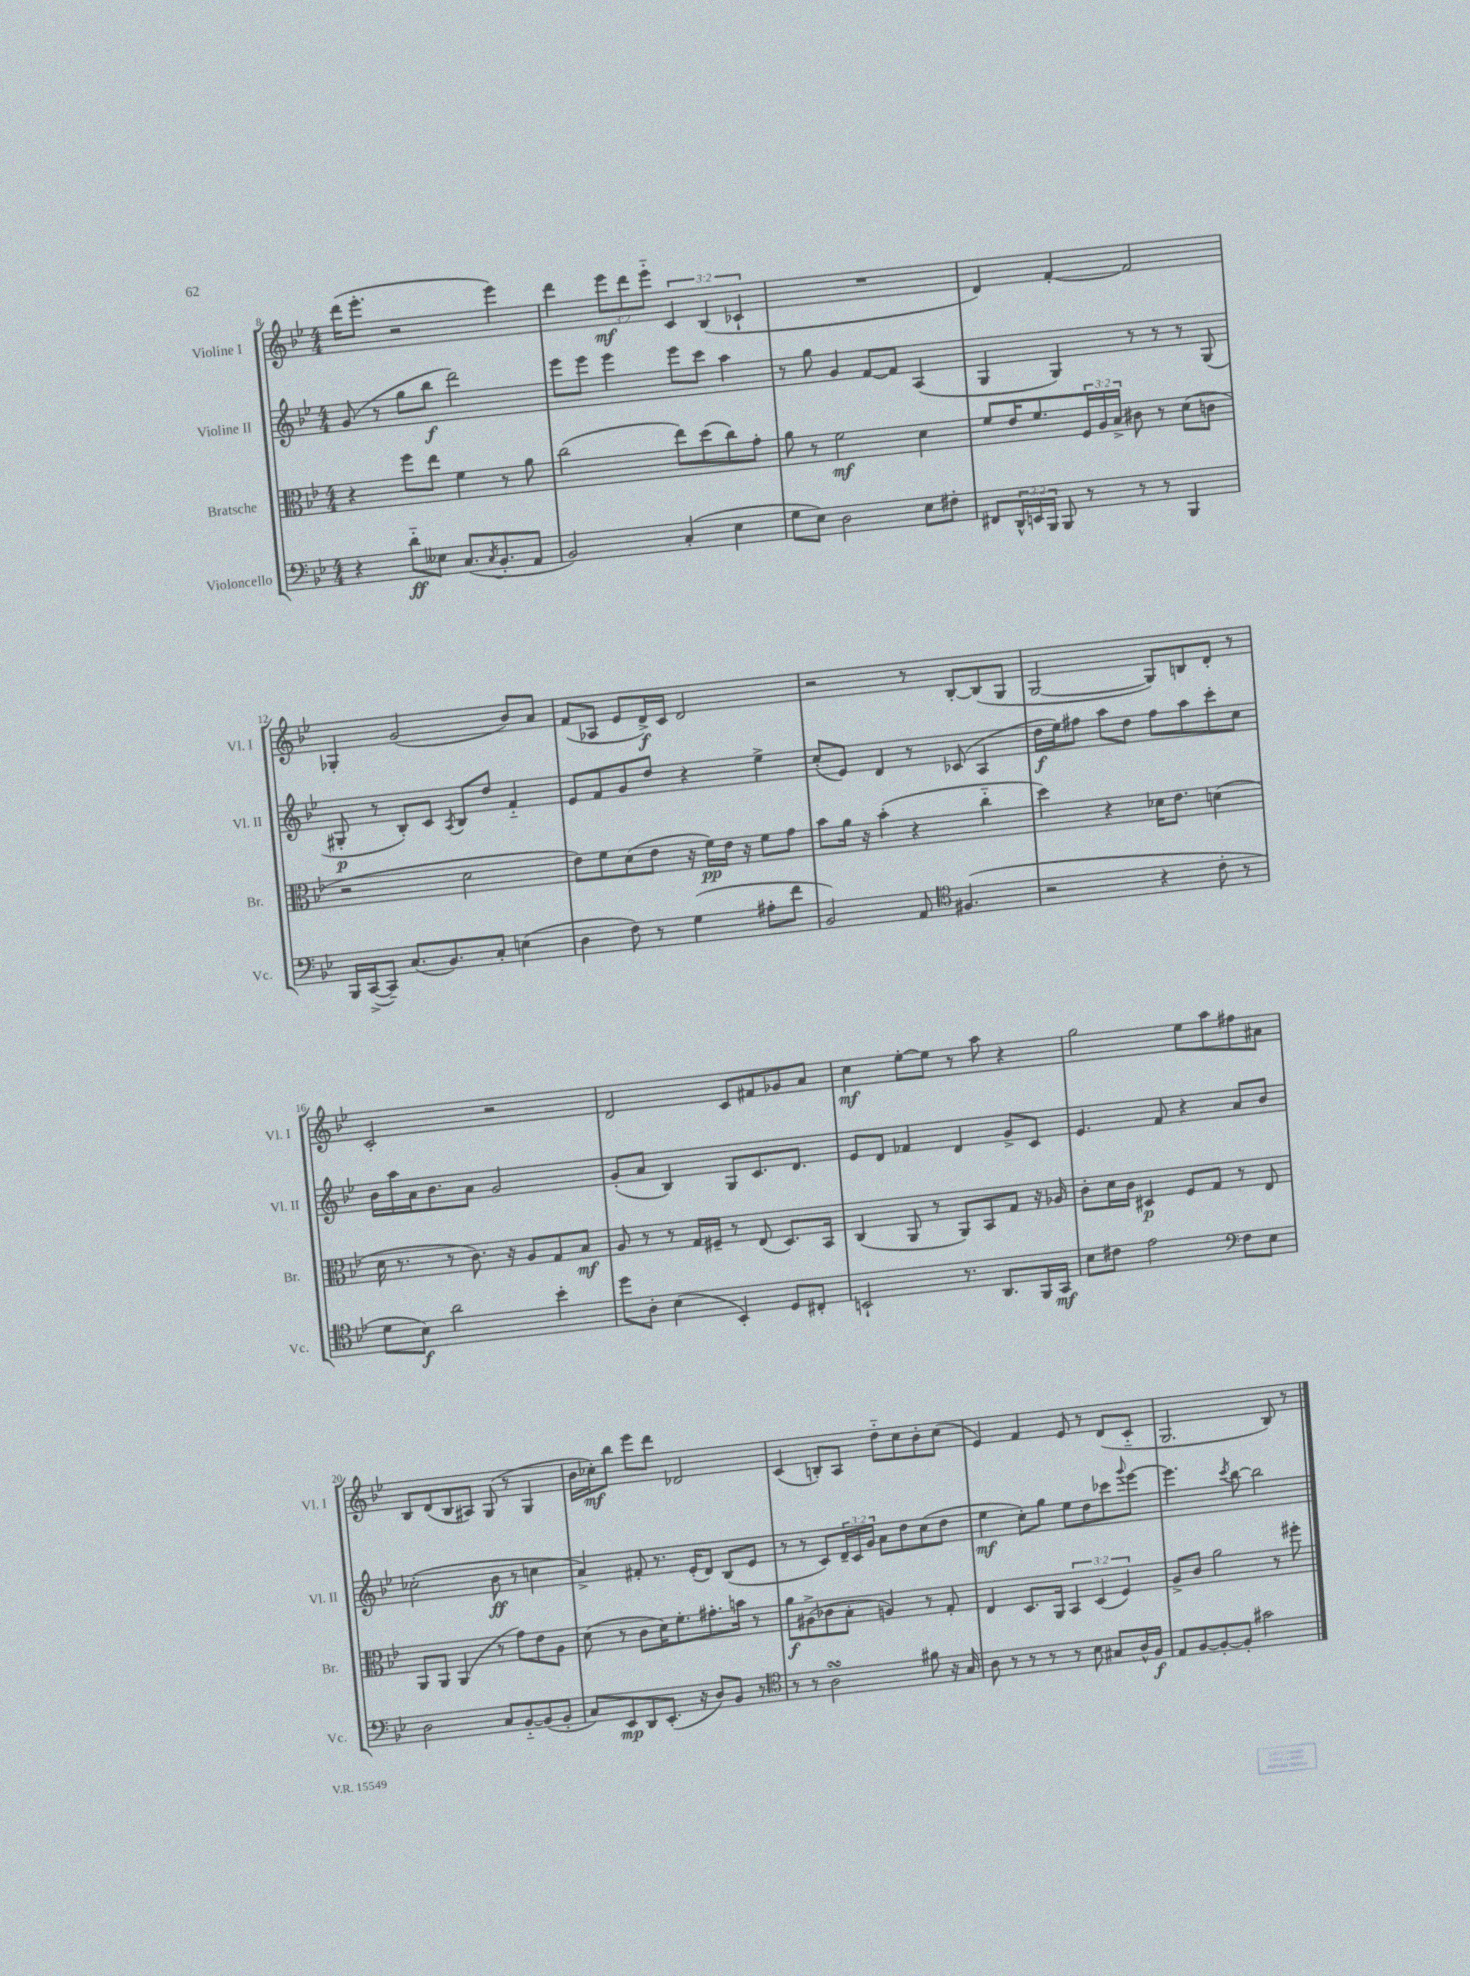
<<
\new StaffGroup <<
\new Staff = "s0" \with { instrumentName = "Violine I" shortInstrumentName = "Vl. I" } {
    \clef treble \key bes \major \numericTimeSignature \time 4/4 \override Staff.TupletNumber.text = #tuplet-number::calc-fraction-text
    d'''16( ees'''8.-. r2 ees'''4) |
    d'''4 \tuplet 3/2 { ees'''8\mf d'''8 ees'''8-_ } \tuplet 3/2 { c'4 bes4( ces'4-! } |
    R1 |
    d'4) f'4~-. f'2 |
    ges4-. g'2( bes'8) a'8 |
    f'8( aes8 ees'8 d'16->\f) c'16 d'2 |
    r2 r8 bes8~-. bes8( g8 |
    g2~ g8) b8 d'8-. r8 |
    c'2-. r2 |
    d'2 c'8 fis'8 ges'8 a'8 |
    c''4\mf ees''8~-. ees''8 r8 a''8 r4 |
    g''2 ees''8 a''8 fis''8 ais'8 |
    bes8 d'8( bes8 ais8) g8( r8 g4 |
    bes'16 ces''16-.\mf) bes''8 ees'''8 d'''8 des'2 |
    c'4( b8-.) a8 d''8-_ c''8 bes'8-. c''8( |
    ees'4) f'4 ees'8 r8 d'8( c'8-_ |
    g2. bes8) r8 \bar "|." |
}
\new Staff = "s1" \with { instrumentName = "Violine II" shortInstrumentName = "Vl. II" } {
    \clef treble \key bes \major \numericTimeSignature \time 4/4 \override Staff.TupletNumber.text = #tuplet-number::calc-fraction-text
    g'8( r8 g''8 bes''8\f d'''2) |
    ees'''8 ees'''8 ees'''4 ees'''8 c'''8 a''4 |
    r8 g''8 g'4 f'8~ f'8 a4( |
    g4 g4) r8 r8 r8 g8( |
    gis8-.\p r8 bes8-.) c'8 \acciaccatura { a8 } bes8 d''8 f'4-_ |
    ees'8 f'8 g'8 d''8 r4 ees''4-> |
    c''8-.( ees'8) d'4 r8 ces'8( a4 |
    d''16\f ees''16) fis''8 a''8 d''8 fis''8 a''8 c'''8-. c''8 |
    bes'16 a''16 a'16 bes'8. a'8 g'2 |
    g'8-.( a'8 bes4) g8 c'8. d'8. |
    ees'8 d'8 fes'4 d'4 g'8-> c'8 |
    ees'4. f'8 r4 a'8 bes'8 |
    ces''2-.( bes'8\ff r8 c''4 |
    a'4->) fis'8-. r8. ees'16-.( d'8) bes8( ees'8 |
    r8 r8 c'8) \tuplet 3/2 { d'16-- c'16 g'16 } a'8 d''8 c''8( d''8 |
    ees''4\mf c''8-.) g''8 ees''8 d''8 ces'''8 \appoggiatura { g'''8 } ees'''8~ |
    ees'''4. \acciaccatura { c'''8 } bes''8~ bes''2 \bar "|." |
}
\new Staff = "s2" \with { instrumentName = "Bratsche" shortInstrumentName = "Br." } {
    \clef alto \key bes \major \numericTimeSignature \time 4/4 \override Staff.TupletNumber.text = #tuplet-number::calc-fraction-text
    r4 f''8 ees''8 f'4 r8 a'8 |
    c''2( ees''8) d''8( c''8) g'8-. |
    a'8 r8 f'2\mf d'4 |
    f'8 ees'16 f'8. \tuplet 3/2 { f16 a16 bes16-> } cis'8 r8 d'8( c'8 |
    r2 d'2 |
    ees'8) f'8 d'8( ees'8 r16 f'16\pp) ees'16 r16 f'8 g'8 |
    bes'8 a'16 r16 bes'4-.( r4 c''4-_ |
    d''4) r4 des'16 ees'8. d'4( |
    d'16 r8. r8 c'8.) r16 a8 g8 bes8\mf |
    a8 r8 r8 g16 fis16-- r8 ees8( d8.) bes,16 |
    c4( a,8 r8 a,8) bes,8 g8 r16 aes16 |
    c'8-. d'16 c'16 dis4\p f8 g8 r8 ees8 |
    a,8 a,8 a,4( r8 g'8) ees'8 a8 |
    d'8( r8 c'8 d'16) f'8.-. gis'8.-. b'16 r8 |
    a'8\f ais8->( ces'8 bes8-. a4) r8 g8-. |
    ees4 d8. a,16 \tuplet 3/2 { bes,4 d4( f4) } |
    a8-> c'8 a'2 r8 fis''8-. \bar "|." |
}
\new Staff = "s3" \with { instrumentName = "Violoncello" shortInstrumentName = "Vc." } {
    \clef bass \key bes \major \numericTimeSignature \time 4/4 \override Staff.TupletNumber.text = #tuplet-number::calc-fraction-text
    r4 d'8-_\ff eeses8 c8.( \acciaccatura { c8 } bes,8.-. a,8 |
    bes,2) c4-.( ees4 |
    g8 ees8) d2 ees8 fis8-. |
    fis,8 \tuplet 3/2 { d,16-^ e,16 bes,,16 } bes,,8 r8 r8 r8 bes,,4 |
    bes,,16 c,16~->( c,8--) c8.( bes,8.) c8-. e4( |
    d4 f8) r8 g4( ais8-. f'8 |
    bes,2) a,8 \clef tenor fis4.( |
    r2 r4 c'8-. r8 |
    d'8 bes8\f) a'2 bes'4-. |
    d''8 a8-. bes4( bes,4-.) d8 cis8-. |
    b,2-! r8. a,8. f,16 g,16\mf |
    bes8 cis'8 ees'2 \clef bass f8 ees8 |
    d2 c8 bes,8~-_ bes,8( bes,8-. |
    c8) ees,8\mp d,8 ees,8.-.( r16 d8) bes,8 r8 |
    \clef tenor r8 r8 a2\turn fis'8 r16 g16 |
    a8 r8 r8 r8 r8 bes8 gis8 a16-^ f16\f |
    ees8 f8~ f8~-. f8-. gis'2 \bar "|." |
}
>>
>>
\layout { \context { \Score currentBarNumber = #8 } }
